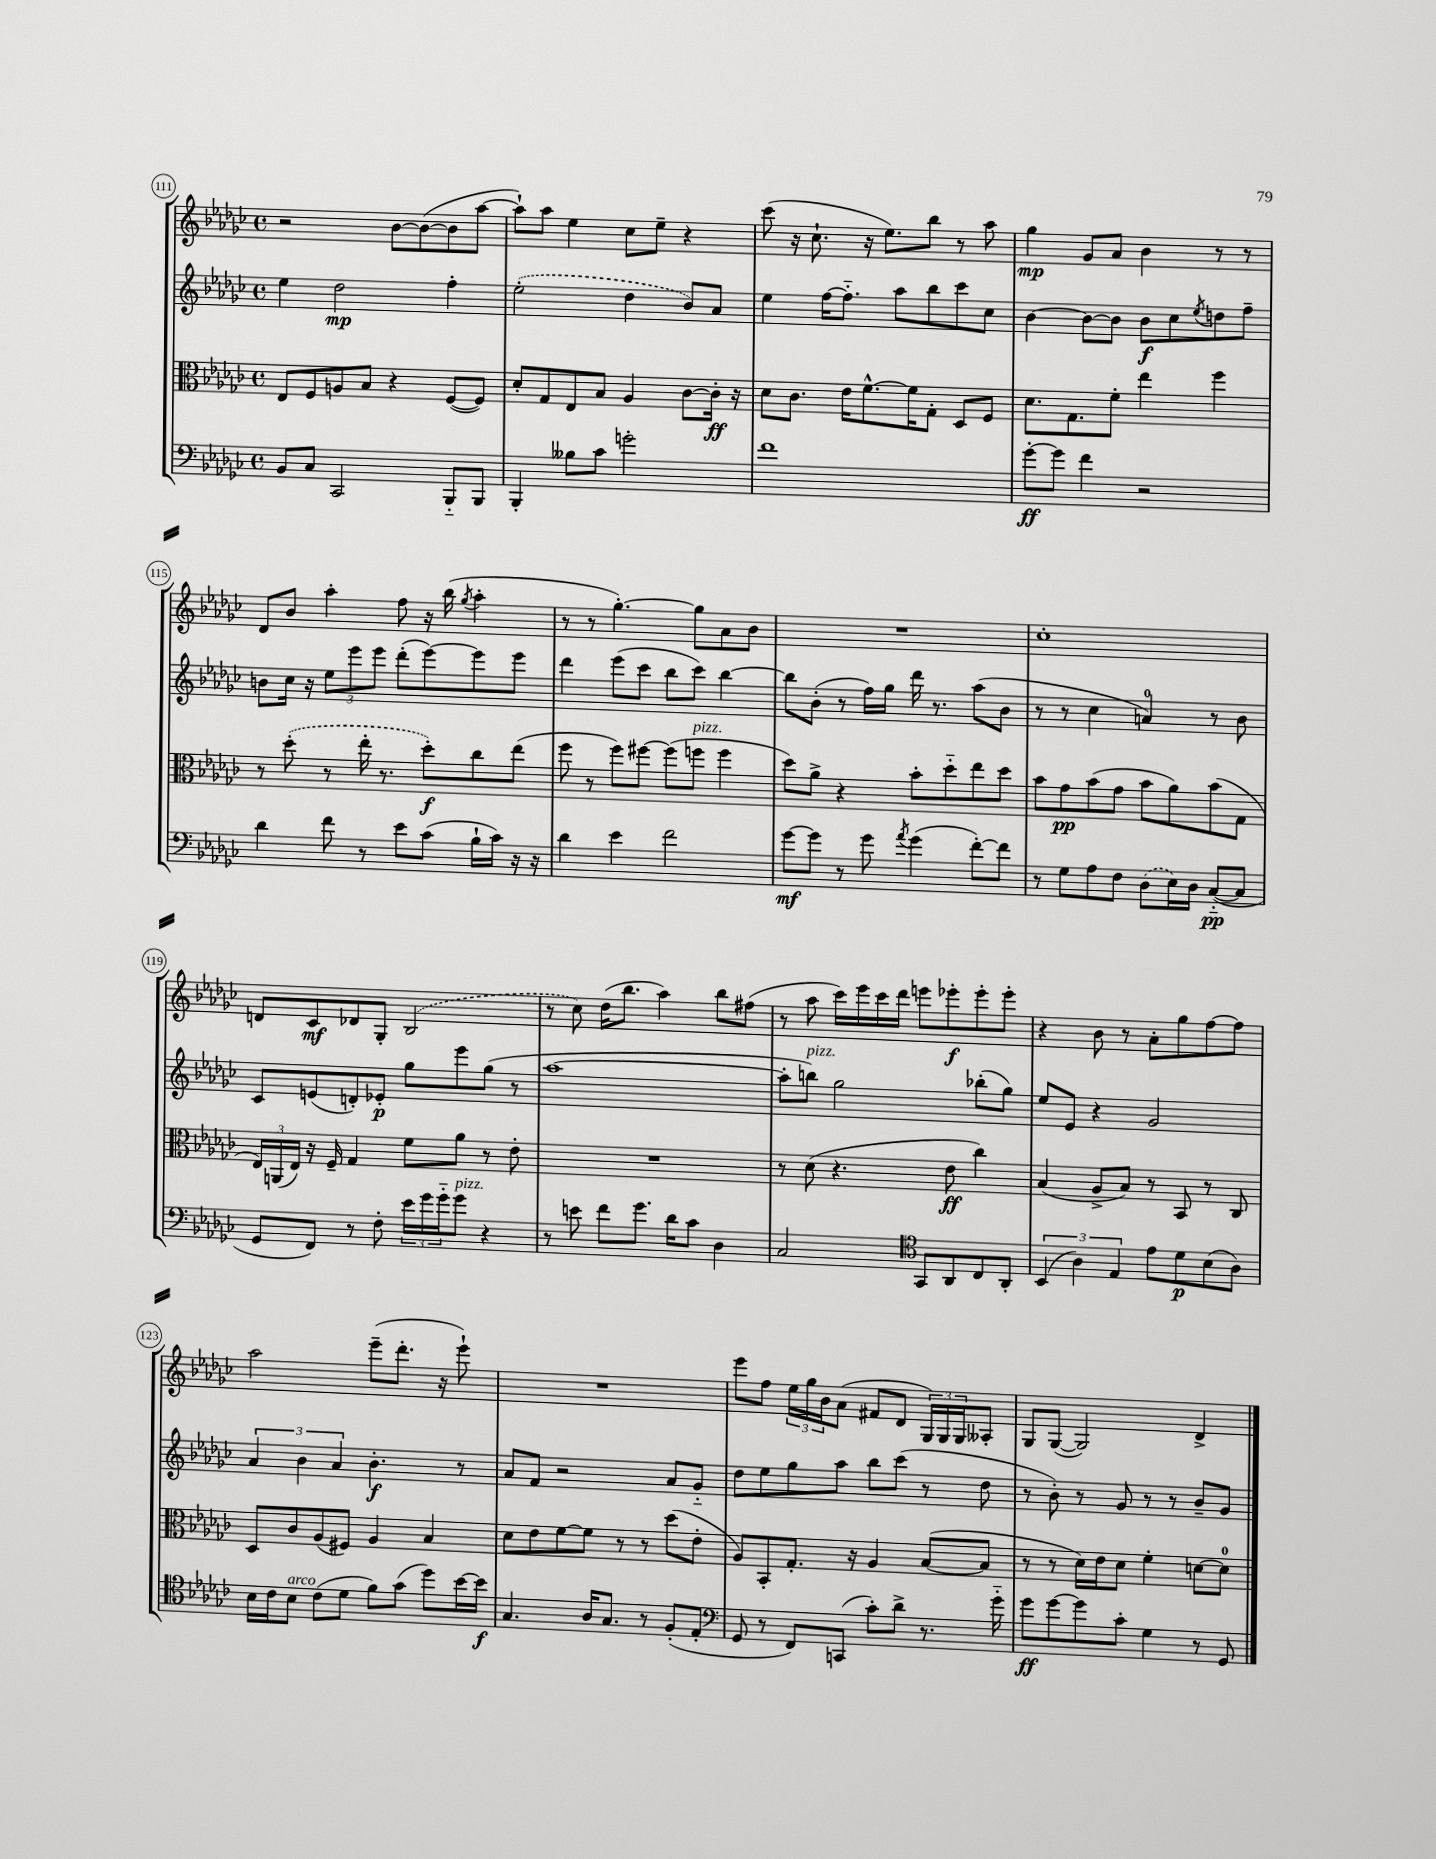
<<
\new StaffGroup <<
\new Staff = "s0" {
    \clef treble \key ges \major \defaultTimeSignature \time 4/4
    r2 bes'8~ bes'8~( bes'8 aes''8~ |
    aes''8-!) aes''8 ees''4 ces''8 ees''8-- r4 |
    ces'''8( r16 ces''8.-! r16 ees''8.) bes''8 r8 aes''8 |
    ges''4\mp ges'8 aes'8 bes'4 r8 r8 |
    des'8 bes'8 aes''4-. f''8 r16 bes''16( \acciaccatura { ges''8 } aes''4-. |
    r8 r8 ges''4.~-.) ges''8 aes'8 bes'8 |
    R1 |
    ces''1-. |
    d'8 ces'8\mf des'8 ges8-. \once \slurDashed bes2( |
    r8 ces''8) des''16( bes''8. aes''4) bes''8 fis''8( |
    r8 aes''8 ces'''16) ees'''16 ces'''16 des'''16 e'''8 ees'''8-.\f ees'''8-. ees'''8-. |
    r4 bes'8 r8 aes'8-. ges''8 f''8~ f''8 |
    aes''2 ees'''8--( des'''8.-. r16 ees'''8-!) |
    R1 |
    ees'''8 f''8 \tuplet 3/2 { ees''16 ges''16 bes'16 } aes'8( fis'8 des'8 \tuplet 3/2 { ges16) ges16 ges16 } aeses8-. |
    ges8 ges8~( ges2) des'4-> \bar "|." |
}
\new Staff = "s1" {
    \clef treble \key ges \major \defaultTimeSignature \time 4/4
    ees''4 des''2\mp f''4-. |
    \once \slurDashed ees''2-.( des''4 bes'8) aes'8 |
    ees''4 f''16~ f''8.-_ aes''8 bes''8 ces'''8 ces''8 |
    bes'4~ bes'8~ bes'8 bes'8\f ces''8 \acciaccatura { ees''8 } d''8 f''8-- |
    b'8 ces''16 r16 \tuplet 3/2 { ees''8 ees'''8 ees'''8 } des'''8-.( ees'''8~) ees'''8 ees'''8 |
    des'''4 ees'''8( ces'''8 bes''8 ces'''8) bes''4~ |
    bes''8 bes'8-.( r8 f''16) ges''16 des'''16 r8. aes''8( bes'8 |
    r8 r8 ces''4 a'4-0) r8 bes'8 |
    ces'8 e'8( d'8-.) ees'8-.\p ges''8 ees'''8 ges''8( r8 |
    aes''1~ |
    aes''8-. b''8^\markup { \italic "pizz." }) ges''2 bes''8-.( ges''8) |
    ees''8 ees'8 r4 ges'2 |
    \tuplet 3/2 { aes'4 bes'4 aes'4 } bes'4.-.\f r8 |
    aes'8 f'8 r2 aes'8 ges'8-_ |
    des''8 ees''8 ges''8 aes''8 bes''8 ces'''8( r8 des''8 |
    r8 bes'8-.) r8 ges'8 r8 r8 bes'8-- ges'8 \bar "|." |
}
\new Staff = "s2" {
    \clef alto \key ges \major \defaultTimeSignature \time 4/4
    ees8 f8 a8 bes8 r4 f8~( f8) |
    des'8-. ges8 ees8 bes8 aes4 ces'8~ ces'16-.\ff r16 |
    des'8 ces'8. ees'16 f'8.~-^ f'16 ges8-. des8 f8 |
    des'8. ges8. f'8-. ees''4 f''4 |
    r8 \once \slurDashed des''8-.( r8 ees''16-. r8. des''8-.\f) ces''8 ees''8( |
    f''8 r8 f''8) fis''8~ fis''8( f''8^\markup { \italic "pizz." } f''4 |
    des''8) aes'8-> r4 bes'8-. des''8-_ ees''8 des''8 |
    bes'8 ges'8\pp bes'8( ges'8 bes'8 aes'8) bes'8( ges8 |
    \tuplet 3/2 { ees16) a,16( ees16) } r16 f16-- ges4 f'8 aes'8 r8 ees'8-. |
    R1 |
    r8 des'8( r4. ees'8\ff ces''4) |
    bes4( aes8-> bes8) r8 bes,8 r8 ces8 |
    des8 ces'8 aes8( fis8) aes4 bes4 |
    des'8 ees'8 f'8~ f'8 r8 r8 des''8( ees'8-. |
    aes8) bes,8-. ges8.-. r16 aes4 bes8~( bes8 |
    r8 r8 des'16) ees'16 des'8 f'4-. d'8~ d'8-0 \bar "|." |
}
\new Staff = "s3" {
    \clef bass \key ges \major \defaultTimeSignature \time 4/4
    bes,8 ces8 ces,2 bes,,8-_ bes,,8 |
    bes,,4-. beses8 ces'8 g'2-. |
    f'1 |
    ges'8~-.\ff ges'8 f'4 r2 |
    des'4 f'8 r8 ees'8 ces'8( bes16-! ces'16) r16 r16 |
    des'4 ees'4 f'2 |
    ges'8~\mf ges'8 r8 ges'8 \acciaccatura { aes'8 } ges'4( f'8~-.) f'8 |
    r8 ges8 aes8 f8 \once \slurDashed des8( ees16) des16 ces8~-_\pp( ces8 |
    ges,8 f,8) r8 f8-. \tuplet 3/2 { ees'16 ges'16 ges'16-_ } ges'8^\markup { \italic "pizz." } r4 |
    r8 e'8 f'8 ges'8. des'16 ces'8 des4 |
    ces2 \clef tenor ges,8 aes,8 ces8 aes,8-. |
    \tuplet 3/2 { bes,4( aes4) ees4 } ees'8 des'8\p bes8( aes8) |
    bes16 ces'16 bes8^\markup { \italic "arco" } ces'8( des'8 f'8) ges'8( des''8) bes'16~ bes'16\f |
    ges4. aes16 ges8. r8 f8-.( ees8-. |
    \clef bass ges,8 r8 f,8) c,8( ces'8-.) des'8-> r8. ges'16-_ |
    ges'8\ff ges'8~ ges'8 ces'8-. ges4 r8 ges,8 \bar "|." |
}
>>
>>
\layout { \context { \Score currentBarNumber = #111 \override BarNumber.stencil = #(make-stencil-circler 0.1 0.3 ly:text-interface::print) } }
